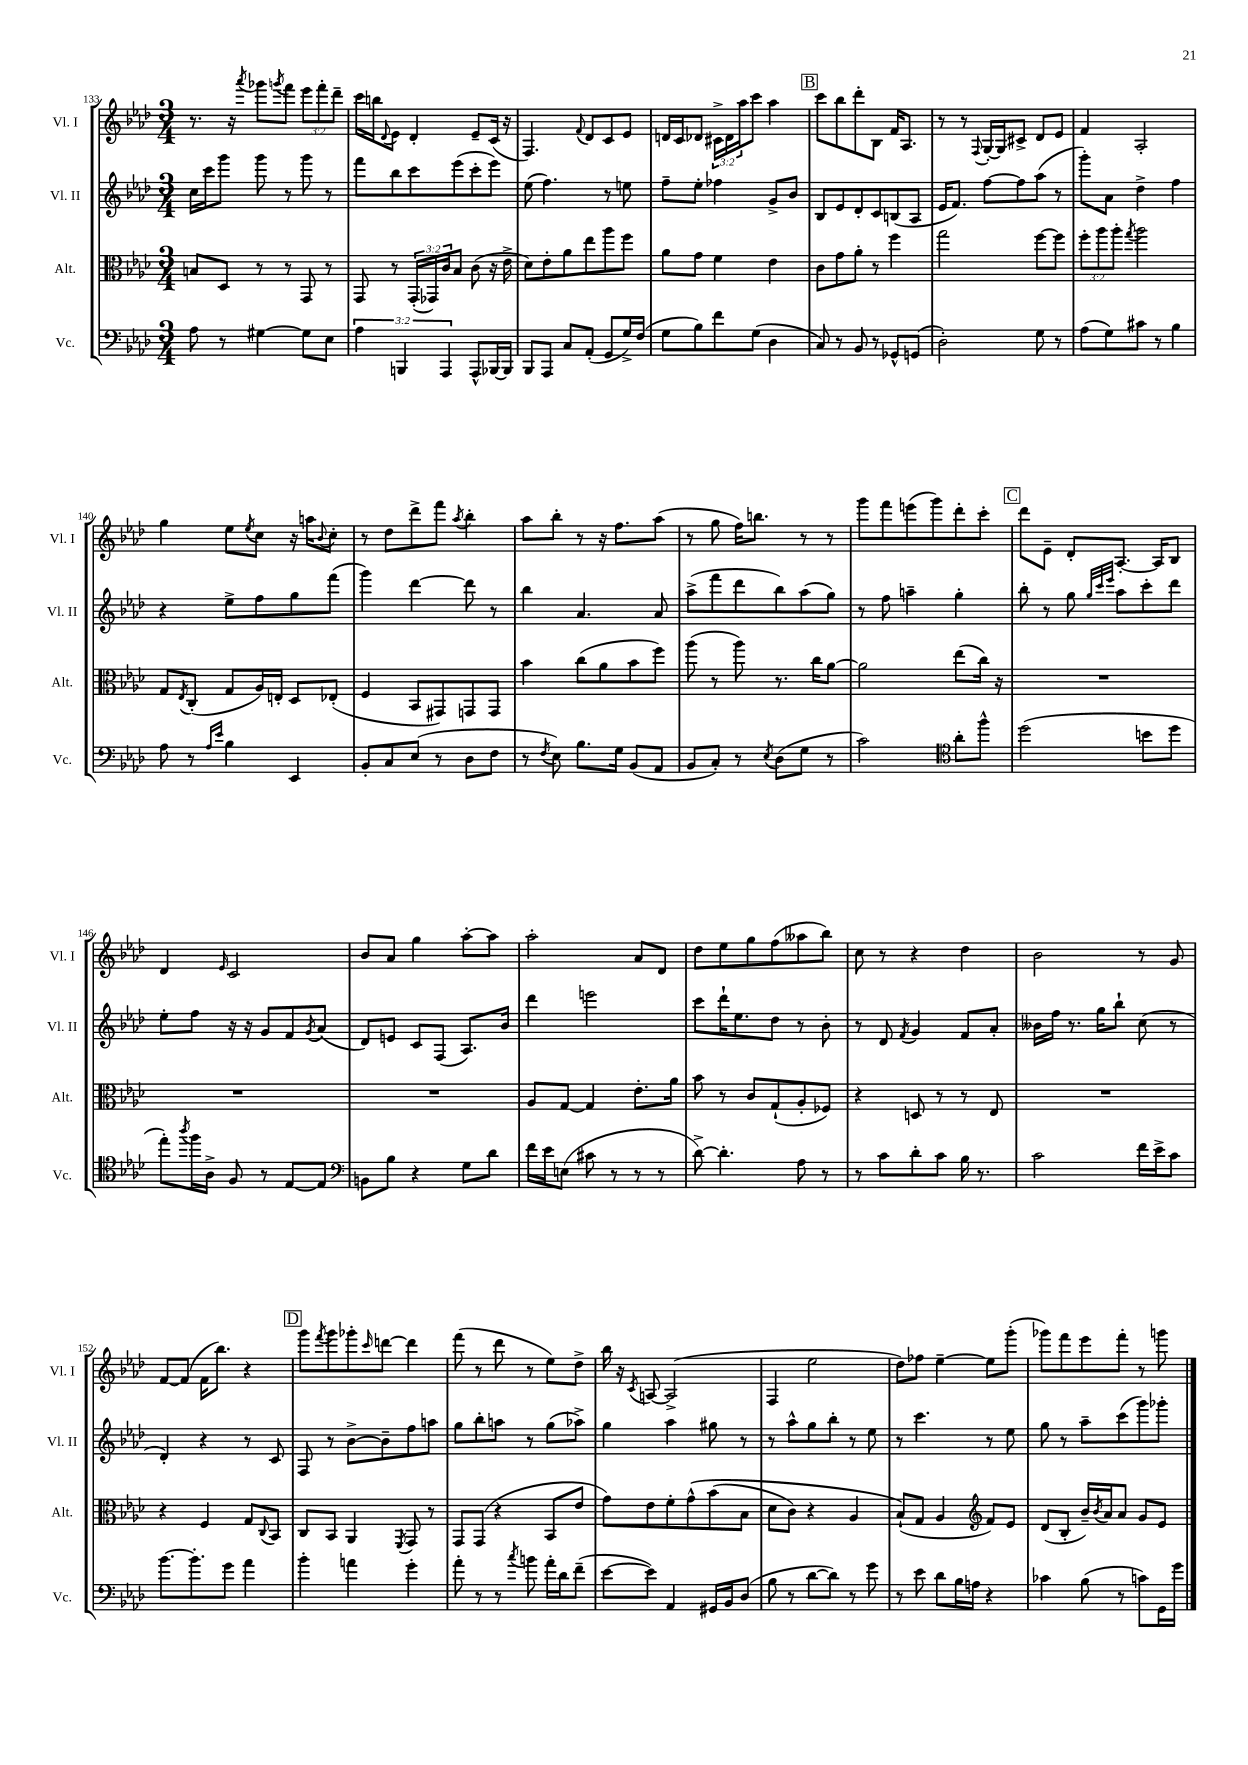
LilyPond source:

<<
\new StaffGroup <<
\new Staff = "s0" \with { instrumentName = "Vl. I" shortInstrumentName = "Vl. I" } {
    \clef treble \key aes \major \numericTimeSignature \time 3/4 \override Staff.TupletNumber.text = #tuplet-number::calc-fraction-text
    r8. r16 \acciaccatura { aes'''8 } ges'''8 \acciaccatura { g'''8 } f'''8 \tuplet 3/2 { ees'''8 f'''8-. des'''8-- } |
    c'''16 b''16 \appoggiatura { des'8 } ees'8 des'4-. ees'8-- c'16( r16 |
    f4.) \appoggiatura { f'8 } des'8 c'8 ees'8 |
    d'16 c'16 des'8 \tuplet 3/2 { cis'16-> des'16 aes''16 } c'''8 aes''4 |
    \mark \markup { \box "B" } c'''8 bes''8 des'''8-. bes8 f'16 aes8. |
    r8 r8 \appoggiatura { f8 } g16~-. g16 cis'8-> des'8 ees'8 |
    f'4 aes2-. |
    g''4 ees''8 \acciaccatura { ees''8 } c''8 r16 a''16 \appoggiatura { bes'8 } c''8-. |
    r8 des''8 des'''8-> f'''8 \acciaccatura { aes''8 } bes''4-. |
    aes''8 bes''8-. r8 r16 f''8. aes''8( |
    r8 g''8 f''16) b''8. r8 r8 |
    g'''8 f'''8 e'''8( g'''8) des'''8-. c'''8-. |
    \mark \markup { \box "C" } des'''8 ees'8-- des'8-. aes8.~-. aes16 bes8 |
    des'4 \grace { ees'16 } c'2 |
    bes'8 aes'8 g''4 aes''8~-. aes''8 |
    aes''2-. aes'8 des'8 |
    des''8 ees''8 g''8 f''8( aeses''8 bes''8) |
    c''8 r8 r4 des''4 |
    bes'2 r8 g'8 |
    f'8~ f'8( f'16 bes''8.) r4 |
    \mark \markup { \box "D" } g'''8 \acciaccatura { f'''8 } g'''8 ges'''8-. \grace { c'''16 } d'''8~ d'''4 |
    f'''8( r8 des'''8 r8 ees''8) des''8-> |
    bes''16 r16 \acciaccatura { c'8 } a8~ a2->( |
    f4 ees''2 |
    des''8) fes''8 ees''4~-- ees''8 g'''8-.( |
    ges'''8) f'''8 ees'''8 f'''8-. r8 g'''8 \bar "|." |
}
\new Staff = "s1" \with { instrumentName = "Vl. II" shortInstrumentName = "Vl. II" } {
    \clef treble \key aes \major \numericTimeSignature \time 3/4
    c''16 c'''16 g'''8 g'''8 r8 g'''8 r8 |
    f'''8 bes''8 c'''8 ees'''8( c'''8-. ees'''8) |
    ees''8( f''4.) r8 e''8 |
    f''8-- ees''8-. fes''4 g'8-> bes'8 |
    \mark \markup { \box "B" } bes8 ees'8 des'8-. c'8 b8( aes8 |
    ees'16 f'8.) f''8~ f''8 aes''8( r8 |
    g'''8-.) aes'8 des''4-> f''4 |
    r4 ees''8-> f''8 g''8 f'''8( |
    g'''4) des'''4~ des'''8 r8 |
    bes''4 aes'4. aes'8 |
    aes''8->( f'''8 des'''8 bes''8) aes''8( g''8) |
    r8 f''8 a''4-- g''4-. |
    \mark \markup { \box "C" } bes''8-. r8 g''8 \grace { g''32 c'''32 ees'''32 } aes''8 c'''8-. des'''8 |
    ees''8-. f''8 r16 r16 g'8 f'8 \acciaccatura { g'8 } aes'8( |
    des'8) e'8 c'8 f8( aes8.) bes'16 |
    des'''4 e'''2 |
    c'''8 des'''16-! ees''8. des''8 r8 bes'8-. |
    r8 des'8 \acciaccatura { f'8 } g'4 f'8 aes'8-. |
    beses'16 f''16 r8. g''16 bes''8-! c''8( r8 |
    des'4-.) r4 r8 c'8 |
    \mark \markup { \box "D" } f8 r8 bes'8~-> bes'8-- f''8 a''8 |
    g''8 bes''8-. a''8 r8 g''8( aes''8->) |
    g''4 aes''4 gis''8 r8 |
    r8 aes''8-^ g''8 bes''8-. r8 ees''8 |
    r8 c'''4. r8 ees''8 |
    g''8 r8 aes''8-- c'''8( g'''8) ges'''8-. \bar "|." |
}
\new Staff = "s2" \with { instrumentName = "Alt." shortInstrumentName = "Alt." } {
    \clef alto \key aes \major \numericTimeSignature \time 3/4 \override Staff.TupletNumber.text = #tuplet-number::calc-fraction-text
    b8 des8 r8 r8 g,8 r8 |
    g,8 r8 \tuplet 3/2 { g,16-.( ges,16) c'16 } bes8 c'8( r16 ees'16-> |
    des'8) ees'8-. aes'8 ees''8 aes''8 f''8 |
    aes'8 g'8 f'4 ees'4 |
    \mark \markup { \box "B" } c'8 g'8 aes'8-. r8 f''4 |
    g''2 f''8~ f''8 |
    \tuplet 3/2 { f''8-. aes''8 aes''8-. } \acciaccatura { g''8 } aes''2 |
    g8 \acciaccatura { ees8 } c8-.( g8 aes16) e16-. des8 ees8-.( |
    f4 bes,8 gis,8) g,8 g,8 |
    bes'4 c''8( aes'8 bes'8 f''8) |
    aes''8( r8 aes''8) r8. c''16 aes'8~ |
    aes'2 ees''8( c''16) r16 |
    \mark \markup { \box "C" } R2. |
    R2. |
    R2. |
    aes8 g8~ g4 ees'8.-. aes'16 |
    bes'8 r8 c'8 g8-!( aes8-. fes8) |
    r4 d8 r8 r8 ees8 |
    R2. |
    r4 f4 g8 \appoggiatura { c8 } bes,8 |
    \mark \markup { \box "D" } c8 bes,8 aes,4 \acciaccatura { f,8 } g,8 r8 |
    g,8 g,8( r4 bes,8 ees'8 |
    g'8) ees'8 f'8-. g'8-^\( bes'8( bes8 |
    des'8 c'8) r4 aes4 |
    bes8-!(\) g8 aes4 \clef treble f'8) ees'8 |
    des'8( bes8-. bes'16--) \acciaccatura { bes'8 } aes'16 aes'8 g'8 ees'8 \bar "|." |
}
\new Staff = "s3" \with { instrumentName = "Vc." shortInstrumentName = "Vc." } {
    \clef bass \key aes \major \numericTimeSignature \time 3/4 \override Staff.TupletNumber.text = #tuplet-number::calc-fraction-text
    aes8 r8 gis4~ gis8 ees8 |
    \tuplet 3/2 { aes4 b,,4 aes,,4 } aes,,8-^ bes,,16~ bes,,16 |
    bes,,8 aes,,8 c8 aes,8-.( g,8 g16->) f16( |
    g8 bes8) f'8 g8( des4 |
    \mark \markup { \box "B" } c8) r8 bes,8 r8 ges,8-^ g,8( |
    des2-.) g8 r8 |
    aes8( g8) cis'8 r8 bes4 |
    aes8 r8 \grace { aes16 ees'16 } bes4 ees,4 |
    bes,8-. c8 ees8( r8 des8 f8 |
    r8 \acciaccatura { f8 } ees8) bes8. g16 bes,8( aes,8 |
    bes,8 c8-.) r8 \acciaccatura { ees8 } des8( g8 r8 |
    c'2) \clef tenor aes'8-. f''8-^ |
    \mark \markup { \box "C" } des''2( b'8 des''8 |
    ees''8-.) \acciaccatura { aes''8 } f''16 aes16-> f8 r8 ees8~ ees8 |
    \clef bass b,8 bes8 r4 g8 des'8 |
    f'16 ees'16 e8( cis'8 r8 r8 r8 |
    des'8~->) des'4.-. aes8 r8 |
    r8 c'8 des'8-. c'8 bes16 r8. |
    c'2 f'16 ees'16-> c'8 |
    bes'8.~ bes'8.-. g'8 aes'4 |
    \mark \markup { \box "D" } bes'4-. a'4 g'4-. |
    aes'8-. r8 r8 \acciaccatura { c''8 } b'8 aes'16-. des'16 f'8--( |
    ees'8~ ees'8) aes,4 gis,16 bes,16 des8( |
    bes8 r8 des'8~ des'8) r8 g'8 |
    r8 ees'8 des'8 bes16 a16 r4 |
    ces'4 bes8( r8 c'8) g,16 g'16 \bar "|." |
}
>>
>>
\layout { \context { \Score currentBarNumber = #133 } }
